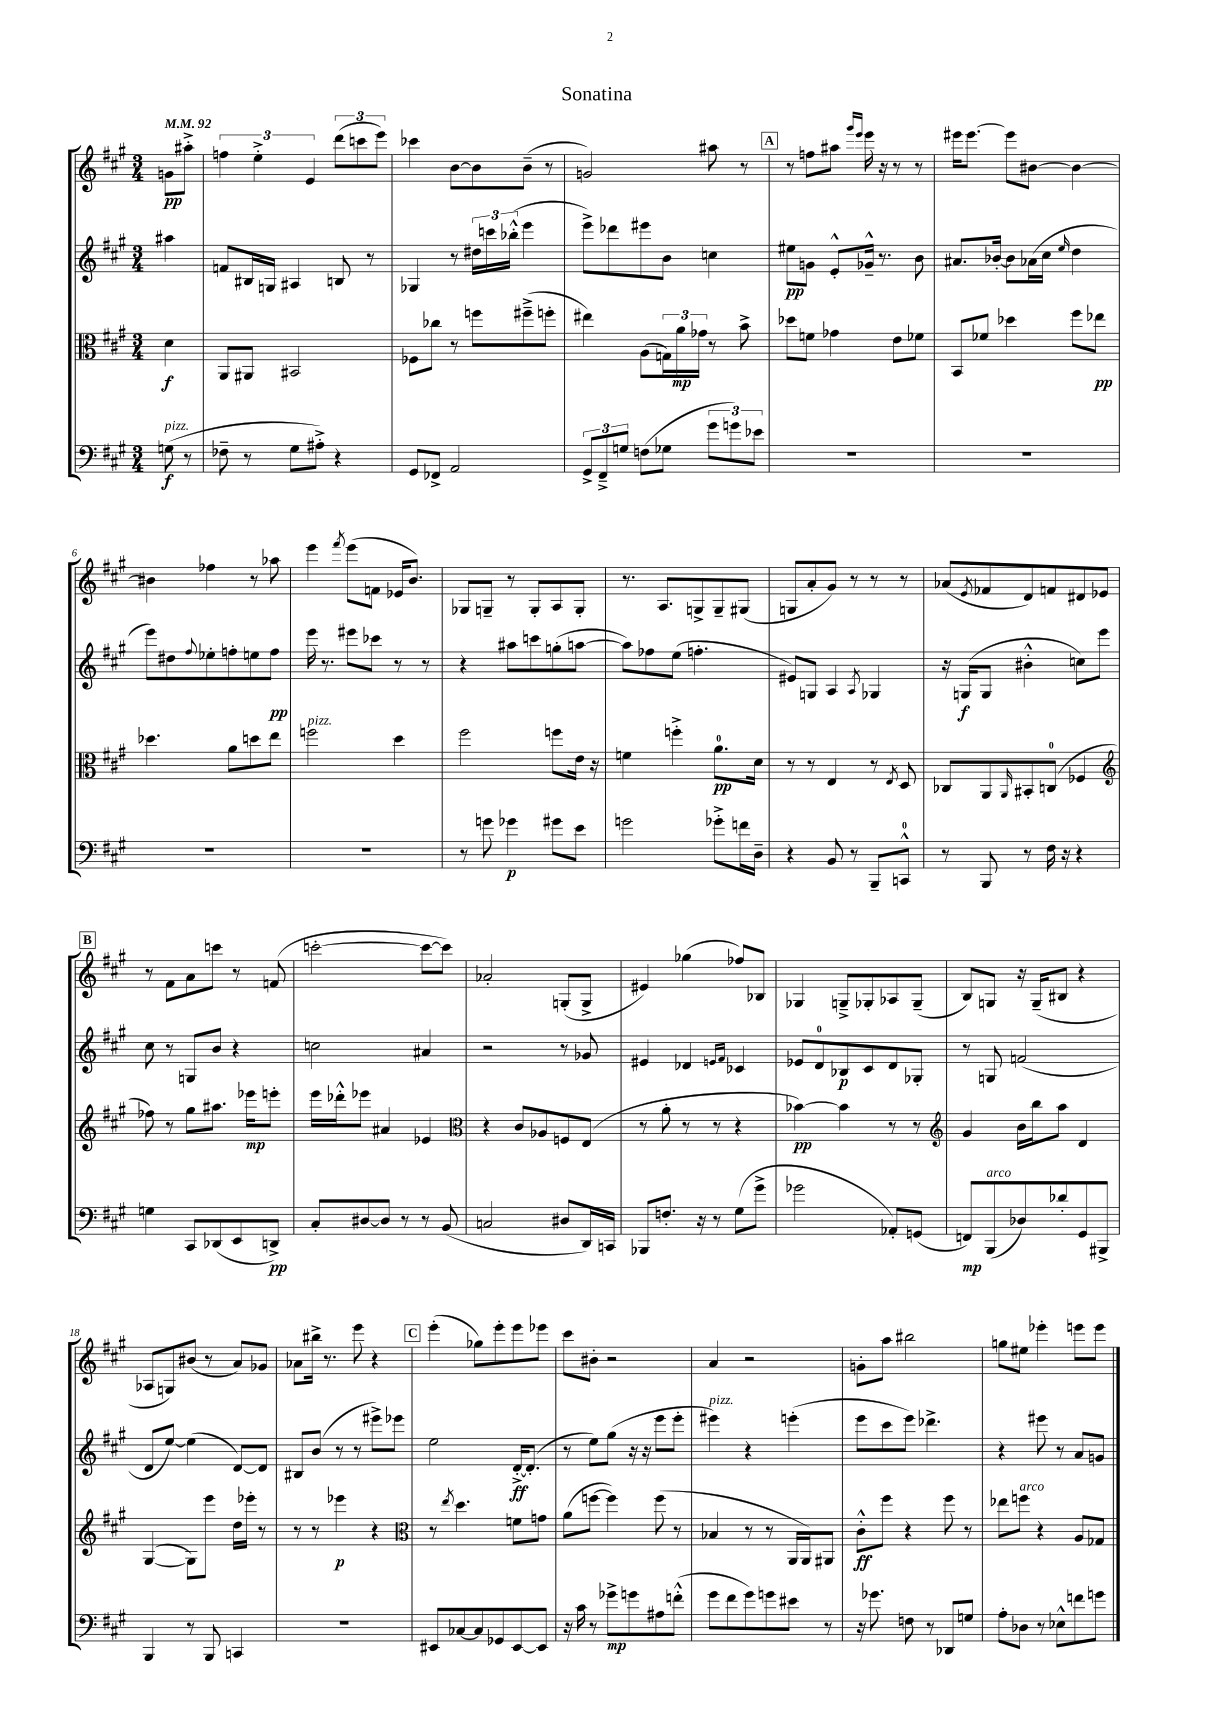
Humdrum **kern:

**kern	**kern	**kern	**kern
*staff4	*staff3	*staff2	*staff1
*clefF4	*clefC3	*clefG2	*clefG2
*k[f#c#g#]	*k[f#c#g#]	*k[f#c#g#]	*k[f#c#g#]
*M3/4	*M3/4	*M3/4	*M3/4
*MM92	*MM92	*MM92	*MM92
(8G	4d	4aa#	8g
8r	.	.	8aa#'^
=	=	=	=
8F-~	8AA	8f	6ff
8r	8AA#	16B#	.
.	.	.	6ee'^
.	.	16G	.
8G#	2BB#	4A#	.
.	.	.	6e
8A#'^)	.	.	.
4r	.	8B	(12ddd
.	.	.	12ccc
.	.	8r	.
.	.	.	12eee)
=	=	=	=
8GG#	8F-	4G-	4ccc-
8FF-^	8cc-	.	.
2AA	8r	8r	[8b
.	8ff	24dd#	8b]
.	.	24ccc	.
.	.	(24bb-'^^	.
.	(8ff#~^	4eee	(8b~
.	8ff'	.	8r
=	=	=	=
12GG#^	4ee#)	8eee^)	2g)
12FF#~^	.	.	.
.	.	8ddd-	.
12G	.	.	.
(8F	(8A	8eee#	.
8G-	24G)	8b	.
.	24a	.	.
.	24g-	.	.
12g#	8r	4cc	8aa#
12g)	.	.	.
.	8b^	.	8r
12e-	.	.	.
=	=	=	=
2.r	8dd-	8ee#	8r
.	8f	8g	8ff
.	4g-	8e'^^	8aa#
.	.	.	16qqggg#
.	.	.	16qqeee
.	.	16g-~^^	16eee
.	.	8.r	16r
.	8e	.	8r
.	8f-	8b	8r
=	=	=	=
2.r	8BB	8.a#	16eee#
.	.	.	[8.eee#
.	8f-	.	.
.	.	[16b-'	.
.	4dd-	8b-]	8eee#]
.	.	(16a-	[8b#
.	.	16cc#	.
.	.	16qqee	.
.	8ff#	4dd	4b#_
.	8ee-	.	.
=	=	=	=
2.r	4.dd-	8eee)	4b#]
.	.	8dd#	.
.	.	8qqff#	.
.	.	8ee-'	4ff-
.	8a	8ff'	.
.	8dd	8ee	8r
.	8ee	8ff	8aa-
=	=	=	=
2.r	2ff	16eee	4eee
.	.	8.r	.
.	.	.	8qfff#
.	.	8eee#	(8eee
.	.	8ccc-	8f
.	4dd	8r	16e-
.	.	.	8.b)
.	.	8r	.
=	=	=	=
8r	2ff#	4r	8G-
8g	.	.	8G~
4g-	.	8aa#	8r
.	.	8ccc	8G'
8g#	8ff	(8gg'	8A
8e	16e	[8aa	8G'
.	16r	.	.
=	=	=	=
2g	4f	8aa])	8.r
.	.	8ff-	.
.	.	.	8.A
.	4ff'^	(8ee	.
.	.	4.ff'	8G^
8g-'^	8.a	.	8G~
16f	.	.	(8G#
16D~	16d	.	.
=	=	=	=
4r	8r	8e#)	8G
.	8r	8G	8a'
8BB	4E	4A	8g#)
8r	.	.	8r
.	.	8qA	.
8BBB~	8r	4G-	8r
.	8qE	.	.
8CC^^	8D	.	8r
=	=	=	=
8r	8C-	16r	(8a-
.	.	(16G	.
.	.	.	8qe
8BBB	8AA	8G	8f-
.	16qqAA	.	.
8r	8BB#'	4b#'^^	8d)
16F#	(8C	.	8f
16r	.	.	.
4r	4F-	8cc)	8d#
.	.	8eee	8e-
=	=	=	=
*	*clefG2	*	*
4G	8ff-)	8cc#	8r
.	8r	8r	8f#
8CC#	8gg#	8G	8a
(8DD-	8.aa#	8b	8ccc
8EE	.	4r	8r
.	16eee-	.	.
8DD^)	8eee'	.	(8f
=	=	=	=
8C#'	16eee	2cc	[2ccc'
.	16ddd-'^^	.	.
[8D#	8eee-	.	.
8D#]	4a#	.	.
8r	.	.	.
8r	4e-	4a#	8ccc_
(8BB	.	.	8ccc])
=	=	=	=
*	*clefC3	*	*
2C	4r	2r	2a-'
.	8c#	.	.
.	8A-	.	.
8D#	8F	8r	(8G'
16DD)	(8E	8g-	8G^
16CC	.	.	.
=	=	=	=
8BBB-	8r	4e#	4e#)
8.F'	8a'	.	.
.	8r	4d-	(4gg-
16r	.	.	.
8r	8r	.	.
.	.	16qqe	.
.	.	16qqf#	.
(8G#	4r	4c-	8ff-)
8g#^	.	.	8B-
=	=	=	=
2g-	[4b-)	8e-	4G-
.	.	8d	.
.	4b-]	8B-	8G~^
.	.	8c#	8G-'
8AA-')	8r	8d	8A-
(8GG	8r	8G-'	(8G-~
=	=	=	=
*	*clefG2	*	*
8FF)	4g#	8r	8B)
(8BBB	.	8G	8G
8D-)	16b	(2f	16r
.	16bb	.	(16G~
8d-'	8aa	.	8B#
8GG#	4d	.	4r
8BBB#^	.	.	.
=	=	=	=
4BBB	([4G#	8d	8A-
.	.	[8ee)	8G)
8r	8G#])	(4ee]	(8b#
8BBB	8eee	.	8r
4CC	16dd	[8d)	8a)
.	16eee-'	.	.
.	8r	8d]	8g-
=	=	=	=
2.r	8r	8B#	8a-
.	8r	(8b	16bb#^
.	.	.	8.r
.	4eee-	8r	.
.	.	8r	8eee
.	4r	8eee#^)	4r
.	.	8eee-	.
=	=	=	=
*	*clefC3	*	*
8EE#	8r	2ee	(4eee'
.	8qee	.	.
[8C-	4.dd	.	.
8C-]	.	.	8gg-)
8GG-	.	.	8eee'
[8EE#	8f	[16d'^	8eee
.	.	(8.d']	.
8EE#]	8g	.	8eee-
=	=	=	=
16r	(8a	8r	8ccc#
16c#	.	.	.
8r	[8ff	8ee)	8b#'
8g-^	4ff])	(8gg#	2r
8g	.	16r	.
.	.	16r	.
8A#	(8ff	8eee	.
(8f'^^	8r	8eee'	.
=	=	=	=
8g#	4B-	4eee#)	4a
8f#	.	.	.
8g#)	8r	4r	2r
8g	8r	.	.
8e#	16AA	(4eee'	.
.	16AA)	.	.
8r	8AA#	.	.
=	=	=	=
16r	8c#'^^	8eee	8g'
8.g-	.	.	.
.	8ff#	8ccc#	8aa
8F	4r	8eee)	2bb#
8r	.	4.ddd-^	.
8DD-	8ff#	.	.
8G	8r	.	.
=	=	=	=
8A'	8ee-	4r	8gg
8D-	8ff	.	8ee#
8r	4r	8eee#	4eee-'
8E-^^	.	8r	.
8f	8A	8a	8eee
8g	8G-	8g	8eee
==	==	==	==
*-	*-	*-	*-
